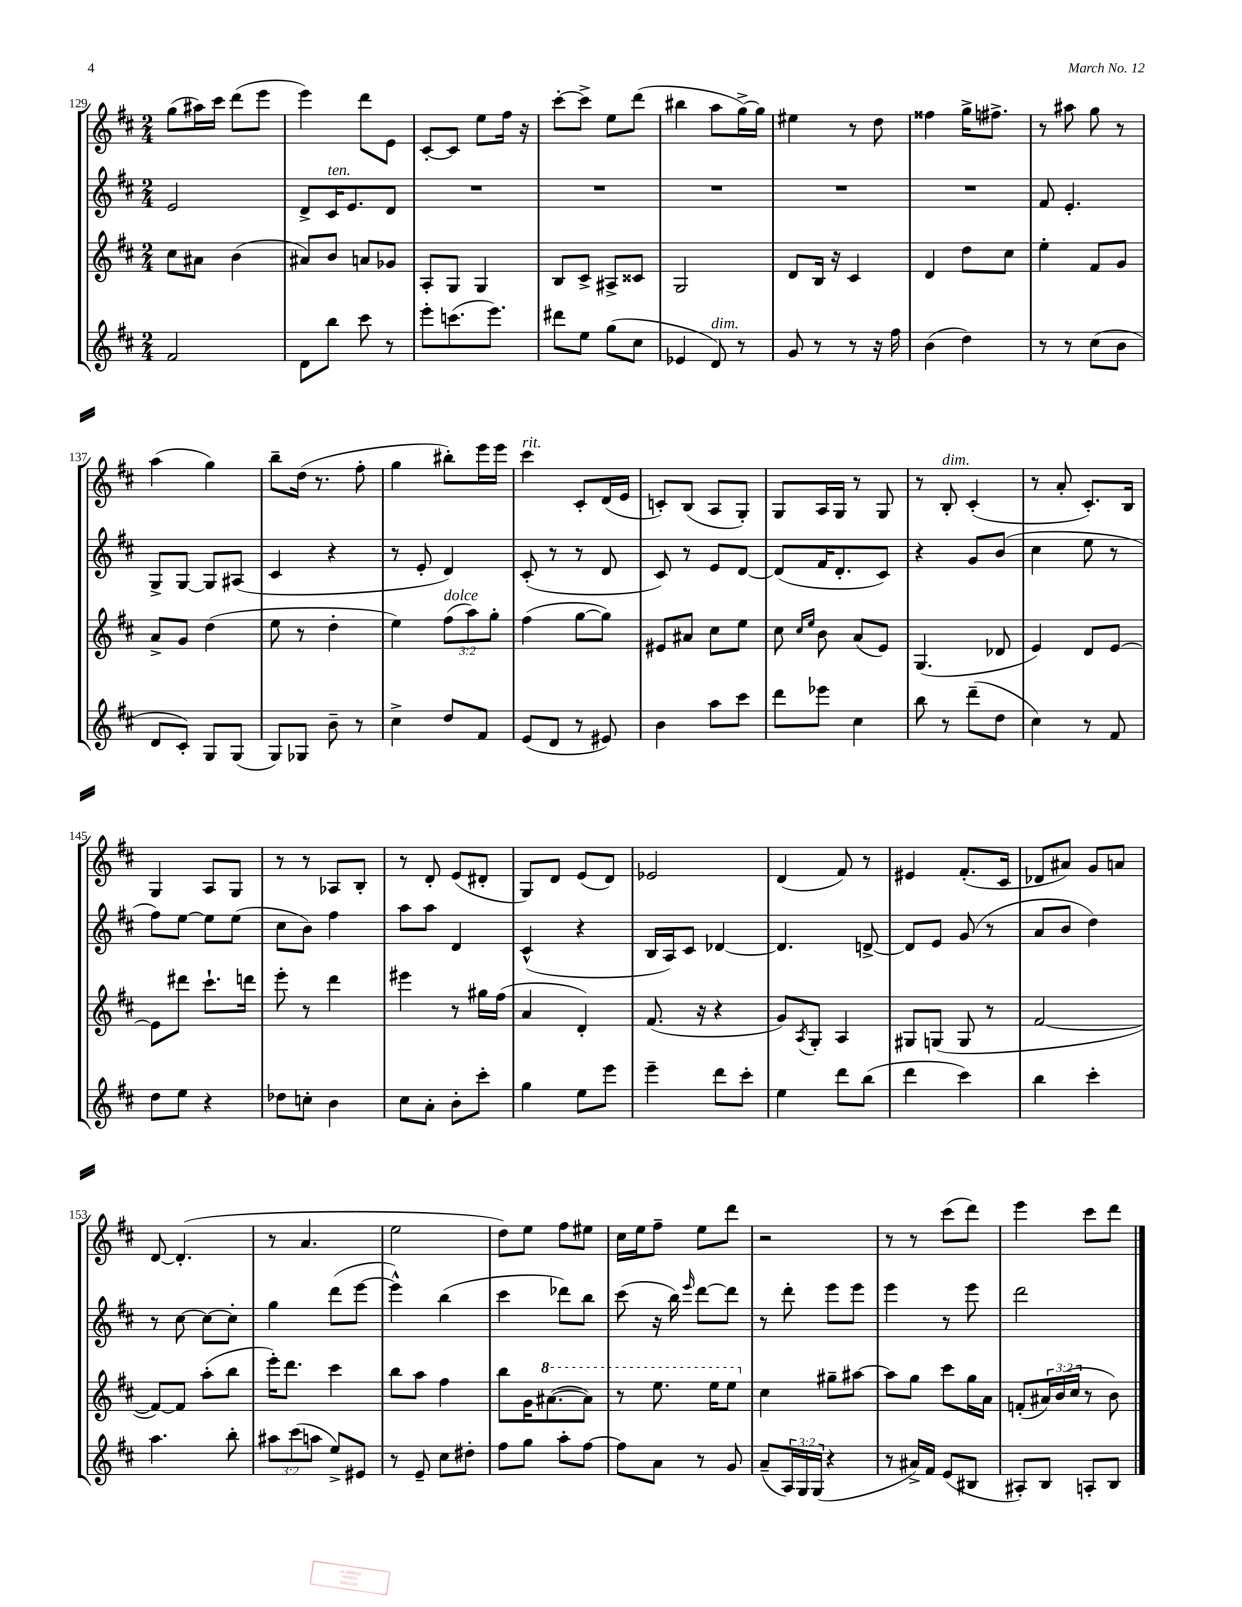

**kern	**kern	**kern	**kern
*staff4	*staff3	*staff2	*staff1
*clefG2	*clefG2	*clefG2	*clefG2
*k[f#c#]	*k[f#c#]	*k[f#c#]	*k[f#c#]
*M2/4	*M2/4	*M2/4	*M2/4
2f#/	8cc#\L	2e/	(8gg\L
.	8a#\J	.	16aa#\L)
.	.	.	16ccc#\JJ
.	(4b\	.	(8ddd\L
.	.	.	8eee\J
=	=	=	=
8d\L	8a#/L)	8d^/L	4eee\)
8bb\J	8b/J	16c#/K	.
.	.	8.e/	.
8ccc#\	8a/L	.	8ddd\L
8r	8g-/J	8d/J	8e\J
=	=	=	=
8eee'\L	8A'/L	2r	[8c#'/L
(8.ccc\	8G/J	.	8c#/]J
.	4G/	.	8ee\L
8.eee\J)	.	.	.
.	.	.	16ff#\Jk
.	.	.	16r
=	=	=	=
8ddd#\L	8B/L	2r	[8ccc#'\L
8ee\J	8c#^/J	.	8ccc#^\]J
(8gg\L	8A#^/L	.	8ee\L
8cc#\J	8c##/J	.	(8ddd\J
=	=	=	=
4e-/	2G/	2r	4bb#\
8d/)	.	.	8aa\L
8r	.	.	[16gg^\L)
.	.	.	16gg\]JJ
=	=	=	=
8g/	8d/L	2r	4ee#\
8r	16B/Jk	.	.
.	16r	.	.
8r	4c#/	.	8r
16r	.	.	8dd\
16ff#\	.	.	.
=	=	=	=
(4b\	4d/	2r	4ff##\
4dd\)	8dd\L	.	16gg^\LK
.	.	.	8.ff#^\J
.	8cc#\J	.	.
=	=	=	=
8r	4ee'\	8f#/	8r
8r	.	4.e'/	8aa#\
(8cc#\L	8f#/L	.	8gg\
8b\J	8g/J	.	8r
=	=	=	=
8d/L	8a^/L	8G^/L	(4aa\
8c#'/J)	8g/J	[8G/J	.
8G/L	(4dd\	8G/]L	4gg\)
(8G/J	.	(8A#/J	.
=	=	=	=
8G/L)	8ee\	4c#/	8bb~\L
8G-/J	8r	.	(16dd\Jk
.	.	.	8.r
8b~\	4dd'\	4r	.
8r	.	.	8ff#'\
=	=	=	=
4cc#^\	4ee\)	8r	4gg\
.	.	8e'/	.
8dd/L	(12ff#\L	4d/)	8bb#'\L)
.	12aa\)	.	.
8f#/J	.	.	16eee\L
.	12gg'\J	.	.
.	.	.	16eee\JJ
=	=	=	=
(8e/L	(4ff#\	(8c#'/	4ccc#\
8d/J	.	8r	.
8r	[8gg\L	8r	8c#'/L
8e#/)	8gg\]J)	8d/	(16d/L
.	.	.	16e/JJ
=	=	=	=
4b\	8e#/L	8c#/)	8c'/L)
.	8a#/J	8r	(8B/J
8aa\L	8cc#\L	8e/L	8A/L
8ccc#\J	8ee\J	[8d/J	8G'/J)
=	=	=	=
8ddd\L	8cc#\	(8d/]L	8G/L
.	16qqcc#/LL	.	.
.	16qqee/JJ	.	.
8eee-\J	8b\	16f#/K	16A/L
.	.	8.d'/	16G/JJ
4cc#\	(8a/L	.	8r
.	8e/J)	8c#/J)	8G/
=	=	=	=
8bb\	(4.G/	4r	8r
8r	.	.	8B'/
(8ddd~\L	.	8g/L	(4c#'/
8dd\J	8d-/	(8b/J	.
=	=	=	=
4cc#\)	4e/)	4cc#\	8r
.	.	.	8a'/
8r	8d/L	8ee\	8.c#'/L)
8f#/	[8e/J	8r	.
.	.	.	16B/Jk
=	=	=	=
8dd\L	8e\]L	8ff#\L)	4G/
8ee\J	8ddd#\J	[8ee\J	.
4r	8.ccc#`\L	8ee\]L	8A/L
.	.	(8ee\J	8G/J
.	16ddd\Jk	.	.
=	=	=	=
8dd-\L	8eee'\	8cc#\L	8r
8cc'\J	8r	8b\J)	8r
4b\	4ddd\	4ff#\	8A-/L
.	.	.	8B'/J
=	=	=	=
8cc#\L	4eee#\	8aa\L	8r
8a'\J	.	8aa\J	8d'/
8b'\L	8r	4d/	(8e/L
8ccc#'\J	16gg#\LL	.	8d#'/J
.	(16ff#\JJ	.	.
=	=	=	=
4gg\	4a/	(4c#^^/	8G/L)
.	.	.	8d/J
8ee\L	4d'/)	4r	(8e/L
8eee\J	.	.	8d/J)
=	=	=	=
4eee~\	(8.f#/	16B/LL	2e-/
.	.	16A/J)	.
.	.	8c#/J	.
.	16r	.	.
8ddd\L	4r	[4d-/	.
8ccc#'\J	.	.	.
=	=	=	=
4ee\	8g/L)	4.d-/]	(4d/
.	8qA/	.	.
.	8G'/J	.	.
8ddd\L	4A/	.	8f#/)
(8bb\J	.	[8d^/	8r
=	=	=	=
4ddd\	8G#/L	8d/]L	4e#/
.	(8G/J	8e/J	.
4ccc#\)	8G/	(8g/	(8.f#'/L
.	8r	8r	.
.	.	.	16c#/Jk
=	=	=	=
4bb\	[2f#/	8a/L	8d-/L
.	.	8b/J	8a#/J)
4ccc#'\	.	4dd\)	8g/L
.	.	.	8a/J
=	=	=	=
4.aa\	8f#/_L)	8r	[8d/
.	8f#/]J	[8cc#\	(4.d'/]
.	(8aa'\L	8cc#\_L	.
8bb'\	8bb\J	8cc#'\]J	.
=	=	=	=
12aa#\L	16eee'\LK)	4gg\	8r
.	8.ddd\J	.	.
(12ccc#\	.	.	.
.	.	.	4.a/
12aa\J	.	.	.
8ee^/L)	4ccc#\	(8ddd\L	.
8e#/J	.	[8eee\J	.
=	=	=	=
8r	8bb\L	4eee^^\])	2ee\
8e~/	8aa\J	.	.
8cc#\L	4ff#\	(4bb\	.
8dd#'\J	.	.	.
=	=	=	=
8ff#\L	8bb\L	4ccc#\	8dd\L)
8gg\J	16g\K	.	8ee\J
.	([8.aa#\	.	.
8aa'\L	.	8ddd-\L)	8ff#\L
[8ff#\J	8aa#\]J)	8bb\J	8ee#\J
=	=	=	=
8ff#\]L	8r	(8ccc#\	16cc#\LL
.	.	.	16ee\J
8a\J	8.eee\	16r	8ff#~\J
.	.	16bb\)	.
.	.	16qqeee/	.
8r	.	[8ddd\L	8ee\L
.	16eee\LK	.	.
8g/	8eee\J	8ddd\]J	8ddd\J
=	=	=	=
(8a~/L	4cc#\	8r	2r
24A/L)	.	8ddd'\	.
24G/	.	.	.
(24G/JJ	.	.	.
4r	8gg#~\L	8eee\L	.
.	[8aa#\J	8eee\J	.
=	=	=	=
8r	8aa#\]L	4eee\	8r
16a#^/LL)	8gg\J	.	8r
16f#/JJ	.	.	.
(8e/L	8ccc#\L	8r	(8ccc#\L
8B#/J	16gg\L	8eee\	8ddd\J)
.	16a\JJ	.	.
=	=	=	=
8A#'/L)	(8f'/L	2ddd\	4eee\
8B/J	24a#/L)	.	.
.	(24b/	.	.
.	24cc#/JJ	.	.
8A'/L	8r	.	8ccc#\L
8B/J	8b\)	.	8ddd\J
==	==	==	==
*-	*-	*-	*-
